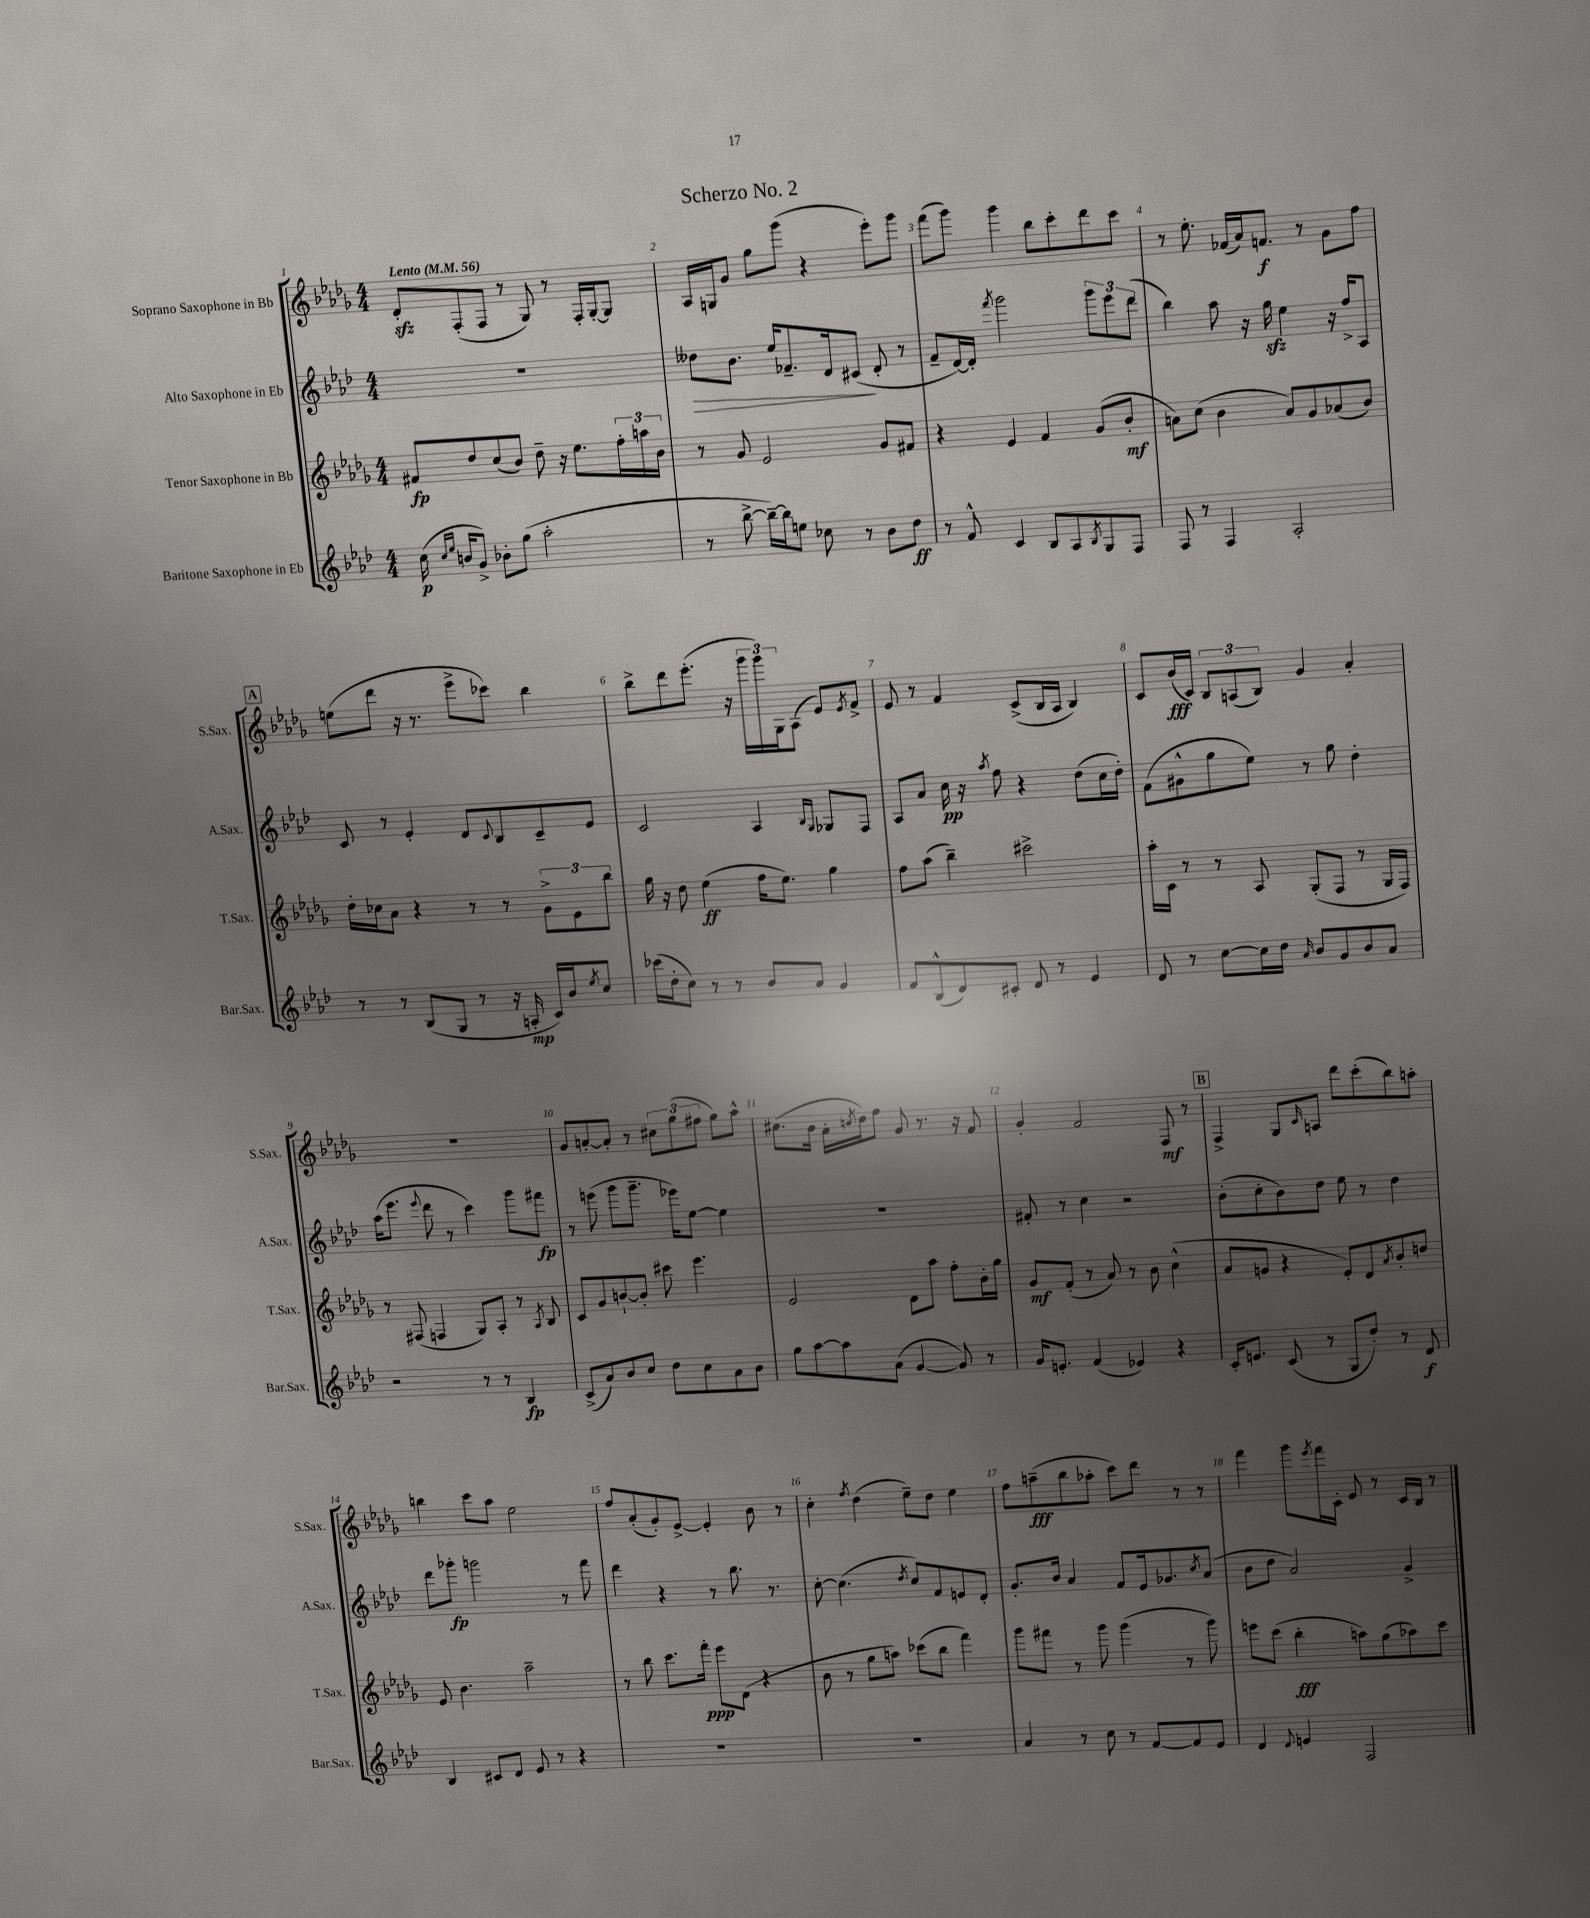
\header { title = "Scherzo No. 2" }
<<
\new StaffGroup <<
\new Staff = "s0" \with { instrumentName = "Soprano Saxophone in Bb" shortInstrumentName = "S.Sax." } {
    \clef treble \key des \major \numericTimeSignature \time 4/4 \tempo "Lento" 4 = 56
    des'8-.\sfz f8-.( f8 r8 ges8) r8 f16-. ges16~-. ges8 |
    aes16 g16 ges'8 ges''8 ges'''8( r4 ees'''8-.) ges'''8 |
    f'''8( ges'''8) ges'''4 bes''8 c'''8-. des'''8 c'''8 |
    r8 ees''8.-. fes'16( aes'16) f'8.\f r8 ges'8 f''8 |
    \mark \markup { \box "A" } e''8( des'''8 r16 r8. ees'''8-> ces'''8) bes''4 |
    bes''8-> des'''8 ees'''8.-.( r16 \tuplet 3/2 { ges'''16 ges'''16) ges16 } aes8( ees'8) \acciaccatura { ees'8 } f'8-> |
    ees'8 r8 f'4 c'8->( bes16 aes16 bes4) |
    c'8 bes'16\fff( c'16) \tuplet 3/2 { bes8 a8( bes8) } ges'4 aes'4-. |
    R1 |
    ges'8 a'8~-. a'8-. r8 \tuplet 3/2 { cis''8 ges''8( fis''8 } ges''8) aes''8-^ |
    cis''8.( bes'16 aes'16-. \acciaccatura { c''8 } des''16) f''8 ges'8 r8. r16 f'8 |
    ges'4-. f'2 f8\mf r8 |
    \mark \markup { \box "B" } f4-> ges8 \grace { c'16 } a8 des'''8 c'''8-.( bes''8) a''8-. |
    b''4 c'''8 aes''8 ees''2 |
    f''8 aes'8-.( ges'8-.) ees'8~-> ees'4-. bes'8 r8 |
    c''4-. \acciaccatura { f''8 } des''4( ees''8--) des''8 ees''4 |
    f''8 a''8--\fff( bes''8 aes''8-. c'''8) des'''8 r8 r8 |
    f'''4 ges'''8 \acciaccatura { ees'''8 } f'''16 c'16-. ees'8 r8 c'16 bes16 r8 \bar "|." |
}
\new Staff = "s1" \with { instrumentName = "Alto Saxophone in Eb" shortInstrumentName = "A.Sax." } {
    \clef treble \key aes \major \numericTimeSignature \time 4/4
    R1 |
    deses''8\> bes'8. ees''16 fes'8.-- des'16 cis'8\!( des'8-. r8 |
    f'8-- des'16~) des'16-. \acciaccatura { f'''8 } g'''2 \tuplet 3/2 { g'''8 ees'''8 des'''8( } |
    bes''4) aes''8 r16 g''16\sfz ees''4 r16 f''16-> aes8 |
    \mark \markup { \box "A" } c'8 r8 ees'4-. des'8 \appoggiatura { c'8 } bes8 c'8-- ees'8 |
    c'2 aes4 \grace { bes16 g16 } ges8 f8 |
    aes8 aes'8 c''16\pp r16 \acciaccatura { aes''8 } f''8 r4 des''8( c''16 des''16-.) |
    f'8( gis'8-^ g''8 ees''8) r8 g''8 des''4-. |
    aes''16( ees'''8. \appoggiatura { ees'''8 } des'''8 r8 c'''4) g'''8 fis'''8\fp |
    r8 e'''8( g'''8 g'''8.-- ees'''16) ees''8~ ees''4 |
    R1 |
    fis'8-. r8 c''4 r2 |
    \mark \markup { \box "B" } bes'8-.( c''8-. bes'8) des''8 ees''8 r8 des''4 |
    des'''8 ges'''8-.\fp g'''2 r8 f'''8 |
    des'''4 r4 r8 bes''8. r8. |
    c''8~-. c''4.( \acciaccatura { des''8 } c''8) f'8 e'8 des'8-. |
    g'8.-. bes'16 aes'4 f'8 ees'16 ges'8. \acciaccatura { c''8 } aes'8( |
    bes'8 des''8 aes'2) g'4-> \bar "|." |
}
\new Staff = "s2" \with { instrumentName = "Tenor Saxophone in Bb" shortInstrumentName = "T.Sax." } {
    \clef treble \key des \major \numericTimeSignature \time 4/4
    fis'8\fp des''8 c''8( bes'8) des''8-- r16 ees''8. \tuplet 3/2 { f''16-. a''16 bes'16 } |
    r8 ges'8 ees'2 ges'8 fis'8 |
    r4 ees'4 f'4 ges'8( bes'8-.\mf |
    a'8) c''8( bes'4 a'8) ges'8 aes'8( bes'8) |
    \mark \markup { \box "A" } des''16-. ces''16 aes'8 r4 r8 r8 \tuplet 3/2 { ges'8-> ees'8 bes''8 } |
    ges''16 r16 des''8 ees''4\ff( f''16 ees''8.) ges''4 |
    f''8 aes''8( bes''4--) cis'''2-> |
    aes''16-. c'16 r8 r8 aes8 ges8-.( f8 r8 ges16 f16) |
    r8 fis8( f4 ges8) aes8-. r8 \acciaccatura { aes8 } bes8 |
    c'8 ges'8 b'8~-! b'8-. cis'''8 ees'''4. |
    ees'2 des'8 aes''8 f''8-. bes'16-. ges''16 |
    ges'8\mf f'8-.( r8 aes'8) r8 bes'8 c''4-^( |
    \mark \markup { \box "B" } aes'8 g'8 r4 ees'8-.) des'8 \acciaccatura { aes'8 } bes'8-. d''8 |
    ees'8 bes'4. aes''2-- |
    r8 bes''8 c'''8. f'''16-.\ppp ees'''8 des'8( r4 |
    bes'8 r8 ges''8 a''8) ces'''8( bes''8 f'''4) |
    ges'''8 fis'''8 r8 ges'''8 ges'''4( r8 ges'''8) |
    e'''8 c'''8( bes''4-.\fff a''8) ges''8( aes''8) c'''8 \bar "|." |
}
\new Staff = "s3" \with { instrumentName = "Baritone Saxophone in Eb" shortInstrumentName = "Bar.Sax." } {
    \clef treble \key aes \major \numericTimeSignature \time 4/4
    c''16\p( \grace { c''16 ees''16 } b'16 g'8->) bes'8-. g''8( aes''2-. |
    r8 bes''8~-> bes''16~--) bes''16 e''8 ces''8 r8 bes'8 des''8\ff |
    r8 f'8-^ c'4 bes8 aes8 \acciaccatura { bes8 } g8 f8 |
    f8 r8 f4 aes2-. |
    \mark \markup { \box "A" } r8 r8 bes8( g8 r8 r16 a16-.\mp c'16) bes'16 \acciaccatura { ees''8 } c''8 |
    ces'''16( des''16-. c''8) r8 r8 bes'8 aes'8 g'4 |
    f'8 bes8-^( des'8) cis'8-. des'8 r8 ees'4 |
    des'8 r8 c''8~ c''16 des''16 \grace { aes'16 } bes'8 g'8 bes'8 aes'8 |
    r2 r8 r8 bes4\fp |
    c'8->( aes'8) bes'8 c''8 des''8 c''8 aes'8 bes'8 |
    g''8 aes''8~ aes''8 aes'8( g'4~ g'8) r8 |
    g'16 e'8.-. f'4( ees'4) r4 |
    \mark \markup { \box "B" } c'16-. e'8. c'8( r8 g8 des''8-.) r8 des'8\f |
    bes4 cis'8 des'8 ees'8 r8 r4 |
    R1 |
    R1 |
    aes'4 r8 c''8 r8 f'8~ f'8 ees'8 |
    des'4 \appoggiatura { des'8 } e'4 f2 \bar "|." |
}
>>
>>
\layout { \context { \Score \override BarNumber.break-visibility = ##(#f #t #t) barNumberVisibility = #all-bar-numbers-visible } }
